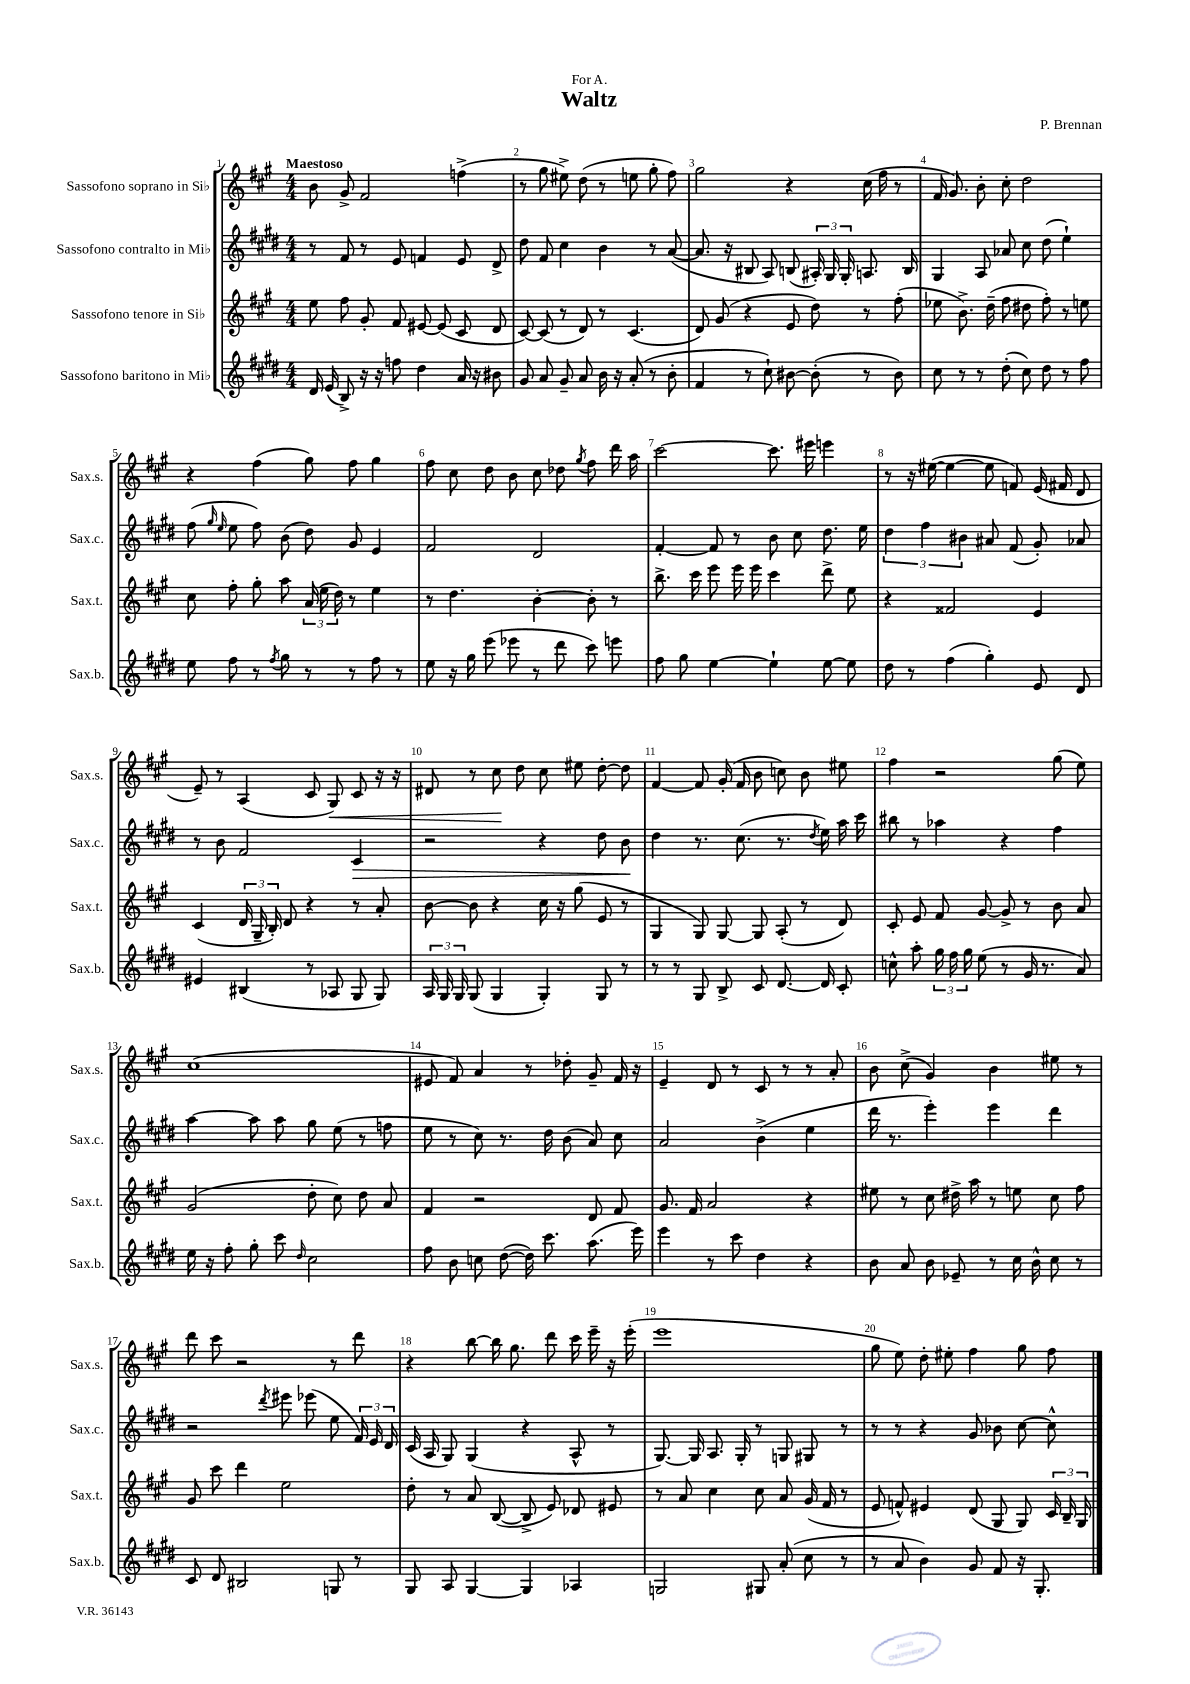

**kern	**kern	**kern	**kern
*staff4	*staff3	*staff2	*staff1
*clefG2	*clefG2	*clefG2	*clefG2
*k[f#c#g#d#]	*k[f#c#g#]	*k[f#c#g#d#]	*k[f#c#g#]
*M4/4	*M4/4	*M4/4	*M4/4
16d#	8ee	8r	8b
(16e	.	.	.
8B^)	8ff#	8f#	8g#^
16r	8g#'	8r	2f#
16r	.	.	.
8ff	8f#	8e	.
4dd#	[8e#	4f	.
.	(8e#]	.	.
16a	8c#	8e	(4ff^
16r	.	.	.
8b#	8d	8d#^	.
=	=	=	=
8g#	[8c#)	8dd#	8r
8a	(8c#]	8f#	8gg#
8g#~	8r	4cc#	8ee#^)
8a	8d)	.	(8dd
16b	8r	4b	8r
16r	.	.	.
(8a'	(4.c#	.	8ee
8r	.	8r	8gg#'
8b'	.	([8a	8ff#)
=	=	=	=
4f#	8d)	8.a]	2gg#
.	(8g#	.	.
.	.	16r	.
8r	4r	8B#	.
8cc#`)	.	8A)	.
[8b#	8e	(8B	4r
(8b#']	8dd)	24A#')	.
.	.	24G#	.
.	.	24G#'	.
8r	8r	8.A	(16cc#
.	.	.	16ff#
8b#)	(8ff#'	.	8r
.	.	16B	.
=	=	=	=
8cc#	8ee-	4G#	16f#
.	.	.	8.g#)
8r	8.b^)	.	.
8r	.	8A	8b'
.	(16dd~	.	.
(8dd#'	8ff#	8a-	8cc#'
8cc#)	8dd#	8cc#	2dd
8dd#	8ff#')	(8dd#	.
8r	8r	4ee`)	.
8ff#	8ee	.	.
=	=	=	=
8ee	8cc#	(8ff#	4r
.	.	16qqgg#	.
.	.	16qqee	.
8ff#	8ff#'	8ee	.
8r	8gg#'	8ff#)	(4ff#
8qff#	.	.	.
8gg#	8aa	(8b	.
8r	(24a	8dd#)	8gg#)
.	24ee	.	.
.	24dd)	.	.
8r	8r	8g#	8ff#
8ff#	4ee	4e	4gg#
8r	.	.	.
=	=	=	=
8ee	8r	2f#	8ff#
16r	4.dd	.	8cc#
16gg#	.	.	.
(8eee	.	.	8dd
8eee-	.	.	8b
8r	[4b'	2d#	8cc#
8ddd#	.	.	8dd-
.	.	.	8qgg#
8ccc#)	8b']	.	8ff#
8eee	8r	.	16ddd
.	.	.	16aa
=	=	=	=
8ff#	8.bb^	[4f#'	[2ccc#
8gg#	.	.	.
.	16ccc#	.	.
[4ee	8eee	8f#]	.
.	16eee	8r	.
.	16eee	.	.
4ee`]	4ccc#	8b	8.ccc#]
.	.	8cc#	.
.	.	.	16eee#
[8ee	8ddd^	8.dd#	4eee
8ee]	8ee	.	.
.	.	16ee	.
=	=	=	=
8dd#	4r	6dd#	8r
8r	.	.	16r
.	.	6ff#	.
.	.	.	([16ee#
(4ff#	2f##	.	4ee#_
.	.	6b#	.
4gg#')	.	8a#	8ee#]
.	.	(8f#	8f)
8e	4e	8g#')	(16e
.	.	.	16f#
8d#	.	8a-	8d
=	=	=	=
4e#	(4c#	8r	8e~)
.	.	8b	8r
(4B#	24d	2f#	(4A
.	24G#~	.	.
.	24B')	.	.
.	8d	.	.
8r	4r	.	8c#
8A-	.	.	8G#)
8G#	8r	4c#	8c#
8G#)	8a'	.	16r
.	.	.	16r
=	=	=	=
24A	[8b	2r	8d#
24G#	.	.	.
24G#	.	.	.
(8G#	8b]	.	8r
4G#	4r	.	8cc#
.	.	.	8dd
4G#')	16cc#	4r	8cc#
.	16r	.	.
.	(8gg#	.	8ee#
8G#	8e	8dd#	[8dd'
8r	8r	8b	8dd]
=	=	=	=
8r	4G#	4dd#	[4f#
8r	.	.	.
8G#	8G#)	8.r	8f#]
8B^	[8G#	.	(16g#'
.	.	(8.cc#	16f#
8c#	8G#]	.	8b
[8.d#	(8A'	8.r	8cc)
.	8r	.	8b
.	.	8qdd#	.
16d#]	.	16ee)	.
8c#'	8d)	16aa	8ee#
.	.	16ccc#	.
=	=	=	=
8cc^^	8c#'	8bb#	4ff#
8aa'	8e	8r	.
24gg#	8f#	4aa-	2r
24ff#	.	.	.
24gg#	.	.	.
(8ee	[8g#	.	.
8r	8g#^]	4r	.
16g#	8r	.	.
8.r	.	.	.
.	8b	4ff#	(8gg#
8a)	8a	.	8ee)
=	=	=	=
16ee	(2g#	[4aa	(1cc#
16r	.	.	.
8ff#'	.	.	.
8gg#'	.	8aa]	.
8ccc#	.	8aa	.
16qqdd#	.	.	.
2cc#	8dd'	8gg#	.
.	8cc#)	(8ee	.
.	8dd	8r	.
.	8a	8ff	.
=	=	=	=
8ff#	4f#	8ee	8e#
8b	.	8r	8f#)
8cc	2r	8cc#)	4a
([8dd#	.	8.r	.
16dd#])	.	.	8r
8.ccc#	.	16dd#	.
.	.	(8b	8dd-'
(8.aa	8d	8a)	8g#~
.	8f#	8cc#	16f#
16eee)	.	.	16r
=	=	=	=
4eee	8.g#	2a	4e~
.	16f#	.	.
8r	2a	.	8d
8ccc#	.	.	8r
4dd#	.	(4b^	8c#
.	.	.	8r
4r	4r	4ee	8r
.	.	.	8a'
=	=	=	=
8b	8ee#	16ddd#	8b
.	.	8.r	.
8a	8r	.	(8cc#^
8b	8cc#	4eee')	4g#)
8e-~	16dd#^	.	.
.	16aa	.	.
8r	8r	4eee	4b
16cc#	8ee	.	.
16b^^	.	.	.
8cc#	8cc#	4ddd#	8ee#
8r	8ff#	.	8r
=	=	=	=
8c#	8g#	2r	8ddd
8d#	8ccc#	.	8ccc#
2B#	4ddd	.	2r
.	.	8qddd#	.
.	2ee	8eee#	.
.	.	(8eee-	.
8G	.	8ee	8r
8r	.	24f#)	8ddd
.	.	24e	.
.	.	24d#	.
=	=	=	=
8G#	8dd'	(16c#	4r
.	.	16A	.
8A	8r	8G#)	.
[4G#	8a	(4G#	[8bb
.	([8B	.	16bb]
.	.	.	8.gg#
4G#]	8B^]	4r	.
.	8e)	.	8ddd
4A-	8d-	8A^^	16ccc#
.	.	.	16eee~
.	8e#	8r	16r
.	.	.	(16eee'
=	=	=	=
2G	8r	[8.G#)	1eee
.	8a	.	.
.	.	16G#]	.
.	4cc#	8.A	.
.	.	16G#'	.
8G#	8cc#	8r	.
(8a'	8a	8G	.
8cc#	(16g#	8G#	.
.	16f#	.	.
8r	8r	8r	.
=	=	=	=
8r	8e	8r	8gg#
8a	8f^^)	8r	8ee)
4b)	4e#	4r	8dd'
.	.	.	8ee#'
8g#	(8d	8g#	4ff#
8f#	8G#	8b-	.
16r	8G#)	[8cc#	8gg#
8.G#'	.	.	.
.	24c#	8cc#^^]	8ff#
.	24B~	.	.
.	24G#	.	.
==	==	==	==
*-	*-	*-	*-
